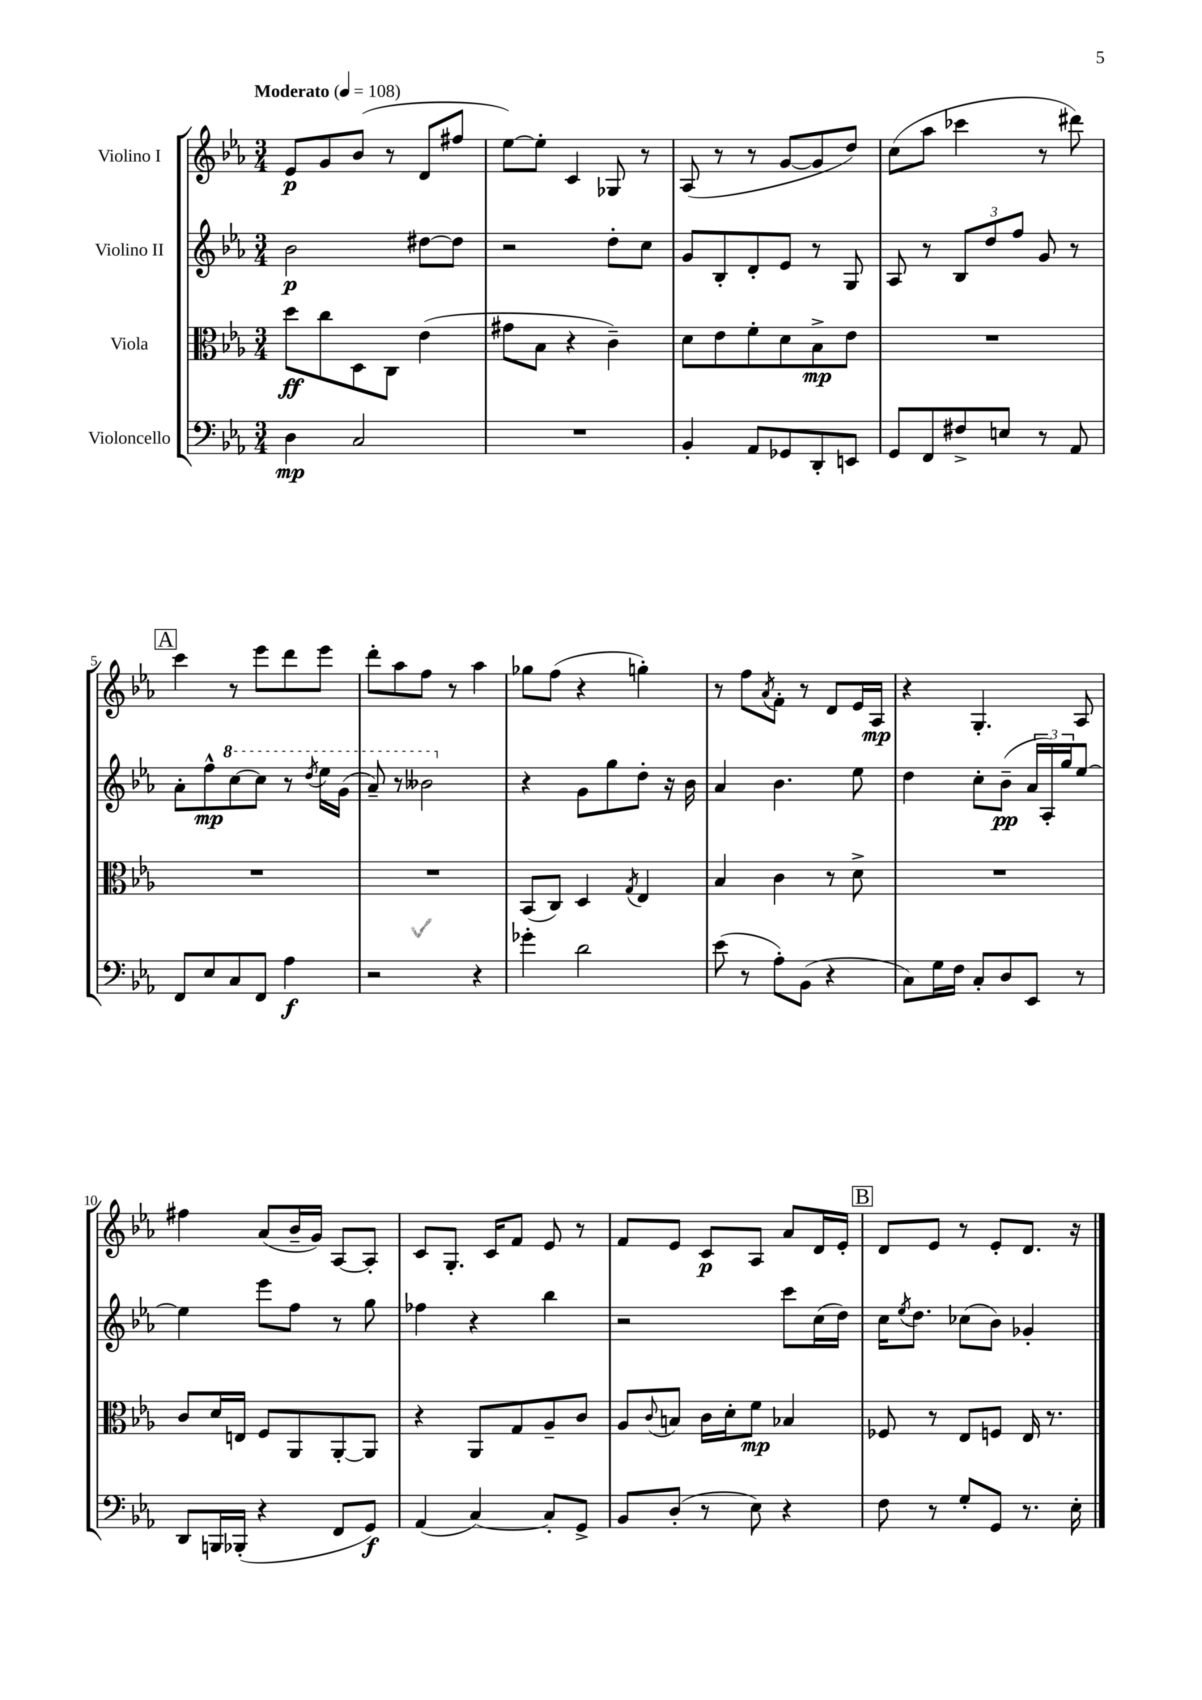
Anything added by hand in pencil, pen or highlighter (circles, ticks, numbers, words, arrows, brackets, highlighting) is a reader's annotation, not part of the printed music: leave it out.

**kern	**kern	**kern	**kern
*staff4	*staff3	*staff2	*staff1
*clefF4	*clefC3	*clefG2	*clefG2
*k[b-e-a-]	*k[b-e-a-]	*k[b-e-a-]	*k[b-e-a-]
*M3/4	*M3/4	*M3/4	*M3/4
*MM108	*MM108	*MM108	*MM108
4D	8dd	2b-	8e-
.	8cc	.	8g
2C	8D	.	(8b-
.	8C	.	8r
.	(4e-	[8dd#	8d
.	.	8dd#]	8ff#
=	=	=	=
2.r	8g#	2r	[8ee-)
.	8B-	.	8ee-']
.	4r	.	4c
.	4c~)	8dd'	8G-
.	.	8cc	8r
=	=	=	=
4BB-'	8d	8g	(8A-
.	8e-	8B-'	8r
8AA-	8f'	8d'	8r
8GG-	8d	8e-	[8g
8DD'	8B-^	8r	8g]
8EE	8e-	8G	8dd)
=	=	=	=
8GG	2.r	8A-	(8cc
8FF	.	8r	8aa-
8F#^	.	12B-	4ccc-
.	.	12dd	.
8E	.	.	.
.	.	12ff	.
8r	.	8g	8r
8AA-	.	8r	8ddd#)
=	=	=	=
8FF	2.r	8a-'	4ccc
8E-	.	8ff^^	.
8C	.	[8ccc	8r
8FF	.	8ccc]	8eee-
4A-	.	8r	8ddd
.	.	8qddd	.
.	.	16eee-	8eee-
.	.	(16gg	.
=	=	=	=
2r	2.r	8aa-~)	8ddd'
.	.	8r	8aa-
.	.	2bb--	8ff
.	.	.	8r
4r	.	.	4aa-
=	=	=	=
4g-'	(8BB-	4r	8gg-
.	8C)	.	(8ff
2d	4D	8g	4r
.	.	8gg	.
.	8qG	.	.
.	4E-	8dd'	4gg')
.	.	16r	.
.	.	16b-	.
=	=	=	=
(8e-	4B-	4a-	8r
8r	.	.	8ff
.	.	.	8qa-
8A-')	4c	4.b-	8f'
(8BB-	.	.	8r
4r	8r	.	8d
.	8d^	8ee-	16e-
.	.	.	16A-
=	=	=	=
8C)	2.r	4dd	4r
16G	.	.	.
16F	.	.	.
8C'	.	8cc'	4.G'
8D	.	(8b-~	.
8EE-	.	24a-	.
.	.	24A-')	.
.	.	24gg	.
8r	.	[8ee-	8A-
=	=	=	=
8DD	8c	4ee-]	4ff#
16BBB	16d	.	.
(16BBB-'	16E	.	.
4r	8F	8eee-	(8a-
.	8AA-	8ff	16b-~
.	.	.	16g)
8FF	[8AA-'	8r	[8A-
8GG)	8AA-]	8gg	8A-']
=	=	=	=
(4AA-	4r	4ff-	8c
.	.	.	8.G'
[4C)	8AA-	4r	.
.	.	.	16c
.	8G	.	8f
8C']	8A-~	4bb-	8e-
8GG^	8c	.	8r
=	=	=	=
8BB-	8A-	2r	8f
.	8qqc	.	.
(8D'	8B	.	8e-
8r	16c	.	8c
.	16d'	.	.
8E-)	8f	.	8A-
4r	4B-	8ccc	8a-
.	.	(16cc	16d
.	.	16dd)	16e-'
=	=	=	=
8F	8F-	16cc	8d
.	.	8qee-	.
.	.	8.dd	.
8r	8r	.	8e-
8G'	8E-	(8cc-	8r
8GG	8F	8b-)	8e-'
8.r	16E-	4g-'	8.d
.	8.r	.	.
16E-'	.	.	16r
==	==	==	==
*-	*-	*-	*-
